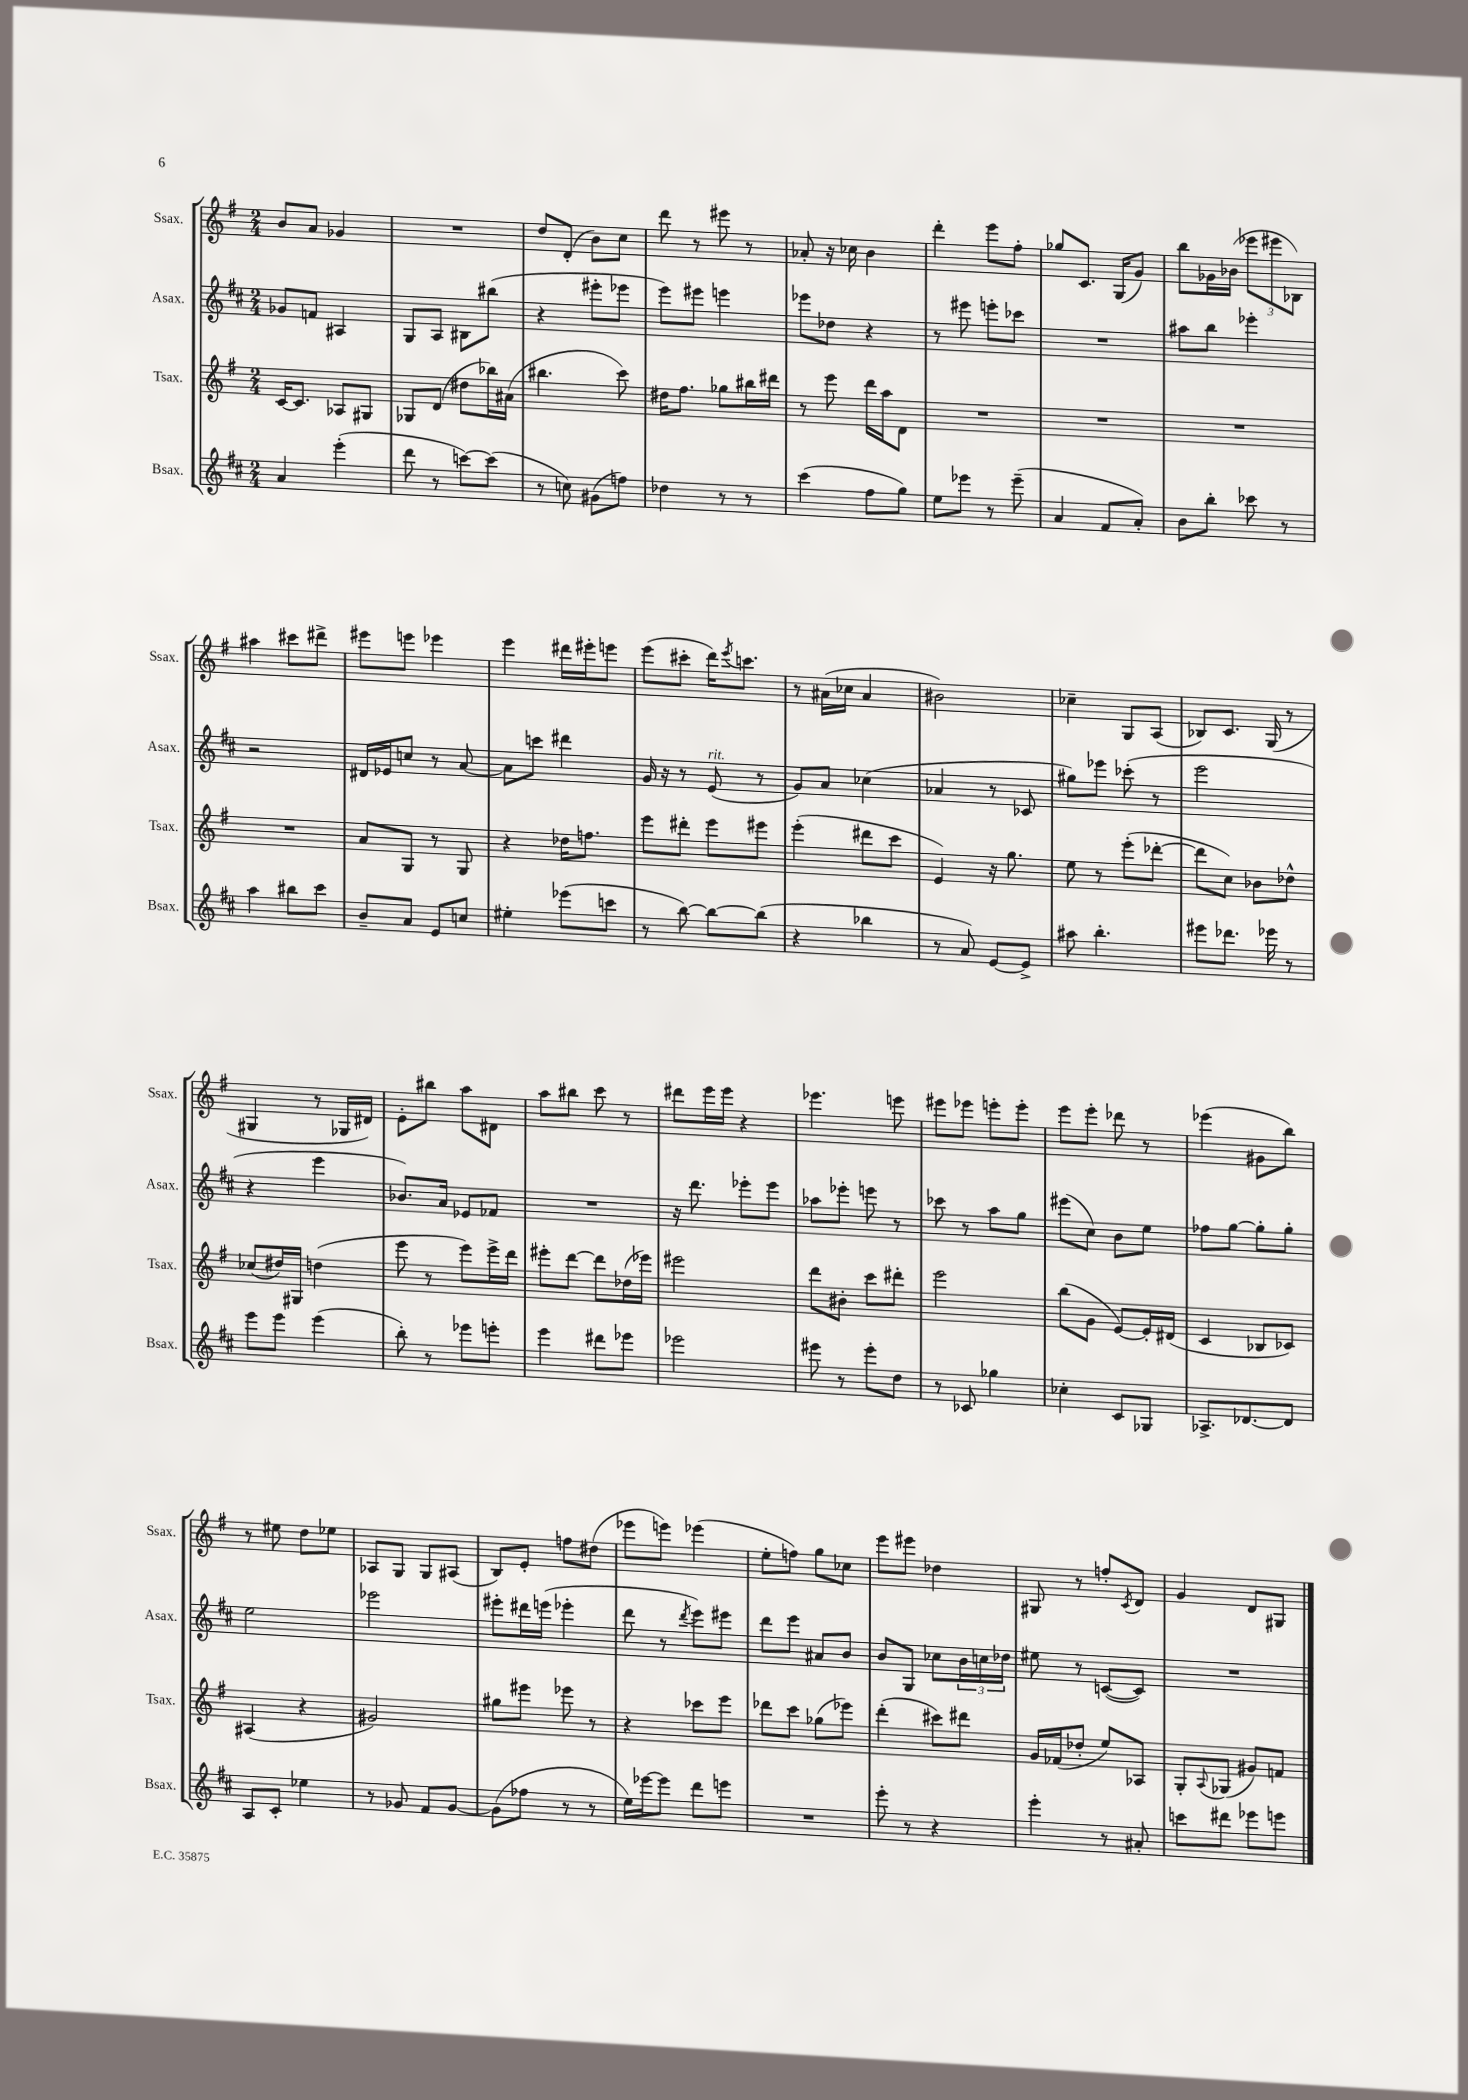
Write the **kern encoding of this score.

**kern	**kern	**kern	**kern
*staff4	*staff3	*staff2	*staff1
*clefG2	*clefG2	*clefG2	*clefG2
*k[f#c#]	*k[f#]	*k[f#c#]	*k[f#]
*M2/4	*M2/4	*M2/4	*M2/4
4a	[16c	8g-	8b
.	8.c]	.	.
.	.	8f	8a
(4eee'	8A-	4A#	4g-
.	8G#	.	.
=	=	=	=
8ddd	8G-	8G	2r
8r	(8d	8A	.
[8ccc)	8dd#	8B#	.
(8ccc]	16bb-)	(8bb#	.
.	(16a#	.	.
=	=	=	=
8r	4.bb#	4r	8dd
8cc)	.	.	(8d'
(8g#	.	8eee#'	8b)
8ff)	8ccc)	8eee-	8cc
=	=	=	=
4dd-	16dd#	8eee)	8ddd
.	8.ff#	.	.
.	.	8eee#	8r
8r	8gg-	4eee	8eee#
8r	16bb#	.	8r
.	16ddd#	.	.
=	=	=	=
(4ccc#	8r	8eee-	8a-'
.	8eee	8dd-	16r
.	.	.	16cc-
8ff#	16ddd	4r	4b
.	16aa	.	.
8gg)	8d	.	.
=	=	=	=
8ee	2r	8r	4ddd'
8eee-	.	8eee#	.
8r	.	8eee'	8eee
(8eee-~	.	8ccc-	8ff#'
=	=	=	=
4a	2r	2r	8gg-
.	.	.	8.c
8f#	.	.	.
.	.	.	(16G
8a')	.	.	8g)
=	=	=	=
8b	2r	8aa#	8bb
8bb'	.	8bb	16g-
.	.	.	(16b-
8ccc-	.	4eee-'	12eee-
.	.	.	12eee#
8r	.	.	.
.	.	.	12B-)
=	=	=	=
4aa	2r	2r	4aa#
8bb#	.	.	8ccc#
8ccc#	.	.	8ddd#^
=	=	=	=
8b~	8a	16d#	8eee#
.	.	16e-	.
8a	8G	8cc	8eee
8e	8r	8r	4eee-
8cc	8G	[8a	.
=	=	=	=
4ee#'	4r	8a]	4eee
.	.	8ccc	.
(8eee-	16dd-	4ddd#	16ddd#
.	8.ff	.	16eee#'
8ccc	.	.	8eee
=	=	=	=
8r	8eee	16g	(8eee
.	.	16r	.
[8bb)	8ddd#'	8r	8ccc#'
8bb_	8eee	(8e	16ddd)
.	.	.	8qeee
.	.	.	8.ccc
(8bb]	8eee#	8r	.
=	=	=	=
4r	(4eee'	8g)	8r
.	.	8a	(16a#
.	.	.	16cc-
4bb-	8ddd#	(4cc-	4a#
.	8ccc	.	.
=	=	=	=
8r	4e)	4a-	2b#)
8a)	.	.	.
[8e	16r	8r	.
.	8.gg	.	.
8e^]	.	8c-	.
=	=	=	=
8aa#	8ee	8gg#)	4cc-~
4.bb'	8r	8eee-	.
.	(8eee'	(8ccc-'	8G
.	[8ddd-'	8r	(8A
=	=	=	=
8eee#	8ddd-]	2eee	8B-)
8.ddd-	8cc)	.	8.c
.	8b-	.	.
16eee-	.	.	(16G
8r	8dd-^^	.	8r
=	=	=	=
8eee	(8cc-	4r	4G#
8eee	16dd#)	.	.
.	16G#	.	.
(4eee	(4dd	4eee	8r
.	.	.	16G-
.	.	.	16d#)
=	=	=	=
8bb')	8eee	8.b-)	8e'
8r	8r	.	8bb#
.	.	16a	.
8eee-	8eee)	8e-	8aa
8eee'	16eee^	8f-	8d#
.	16ddd	.	.
=	=	=	=
4eee	8eee#'	2r	8aa
.	[8ddd	.	8bb#
8ddd#	8ddd]	.	8ccc
8eee-	(16dd-	.	8r
.	16eee-)	.	.
=	=	=	=
2eee-	2eee#	16r	8ddd#
.	.	8.ddd	.
.	.	.	16eee
.	.	.	16eee
.	.	8eee-'	4r
.	.	8eee-	.
=	=	=	=
8eee#	8ddd	8aa-	4.eee-
8r	8b#'	8eee-'	.
8eee#'	8ccc	8eee	.
8dd	8ddd#'	8r	8eee
=	=	=	=
8r	2eee	8ccc-	8eee#
8c-	.	8r	8eee-
4gg-	.	8aa	8eee'
.	.	8gg	8eee'
=	=	=	=
4cc-'	(8bb	(8eee#	8eee
.	8g	8cc#)	8eee'
8c#	[8e)	8b	8ddd-
8G-	16e']	8ee	8r
.	(16d#	.	.
=	=	=	=
8.A-^	4c	8ff-	(4eee-
.	.	[8gg	.
[8.d-	.	.	.
.	8B-	8gg']	8g#
8d-]	8c-)	8gg'	8bb)
=	=	=	=
8A	(4A#	2ee	8r
8c#'	.	.	8ee#
4ee-	4r	.	8dd
.	.	.	8ee-
=	=	=	=
8r	2g#)	2eee-	8A-
8g-	.	.	8G
8f#	.	.	8G
[8g-	.	.	(8A#
=	=	=	=
(8g-]	8gg#	8eee#'	8B)
8ff-	8eee#	16ddd#	8e'
.	.	(16eee	.
8r	8eee-	4eee-'	8ff
8r	8r	.	(8dd#
=	=	=	=
16ee)	4r	8ddd	8eee-
[16eee-	.	.	.
8eee-]	.	8r	8eee)
.	.	8qddd	.
8ddd	8ccc-	8eee)	(4eee-
8eee	8eee	8eee#	.
=	=	=	=
2r	8ddd-	8ddd	8ee'
.	8ccc	8eee	8ff)
.	(8gg-	8a#	8gg
.	8eee-)	8b	8cc-
=	=	=	=
8eee'	(4ddd'	8b	8eee
8r	.	8G	8eee#
4r	8ccc#)	8cc-	4dd-
.	8ddd#	24b	.
.	.	24cc	.
.	.	24dd-	.
=	=	=	=
4eee'	16g	8ee#	8G#
.	(16f-	.	.
.	8dd-'	8r	8r
8r	8ee)	([8c	8ff'
.	.	.	8qc
8a#'	8A-	8c])	8d
=	=	=	=
8ccc	8G'	2r	4g
.	8qqA	.	.
8ddd#	(8G-	.	.
8eee-	8g#)	.	8d
8eee	8f	.	8G#
==	==	==	==
*-	*-	*-	*-
